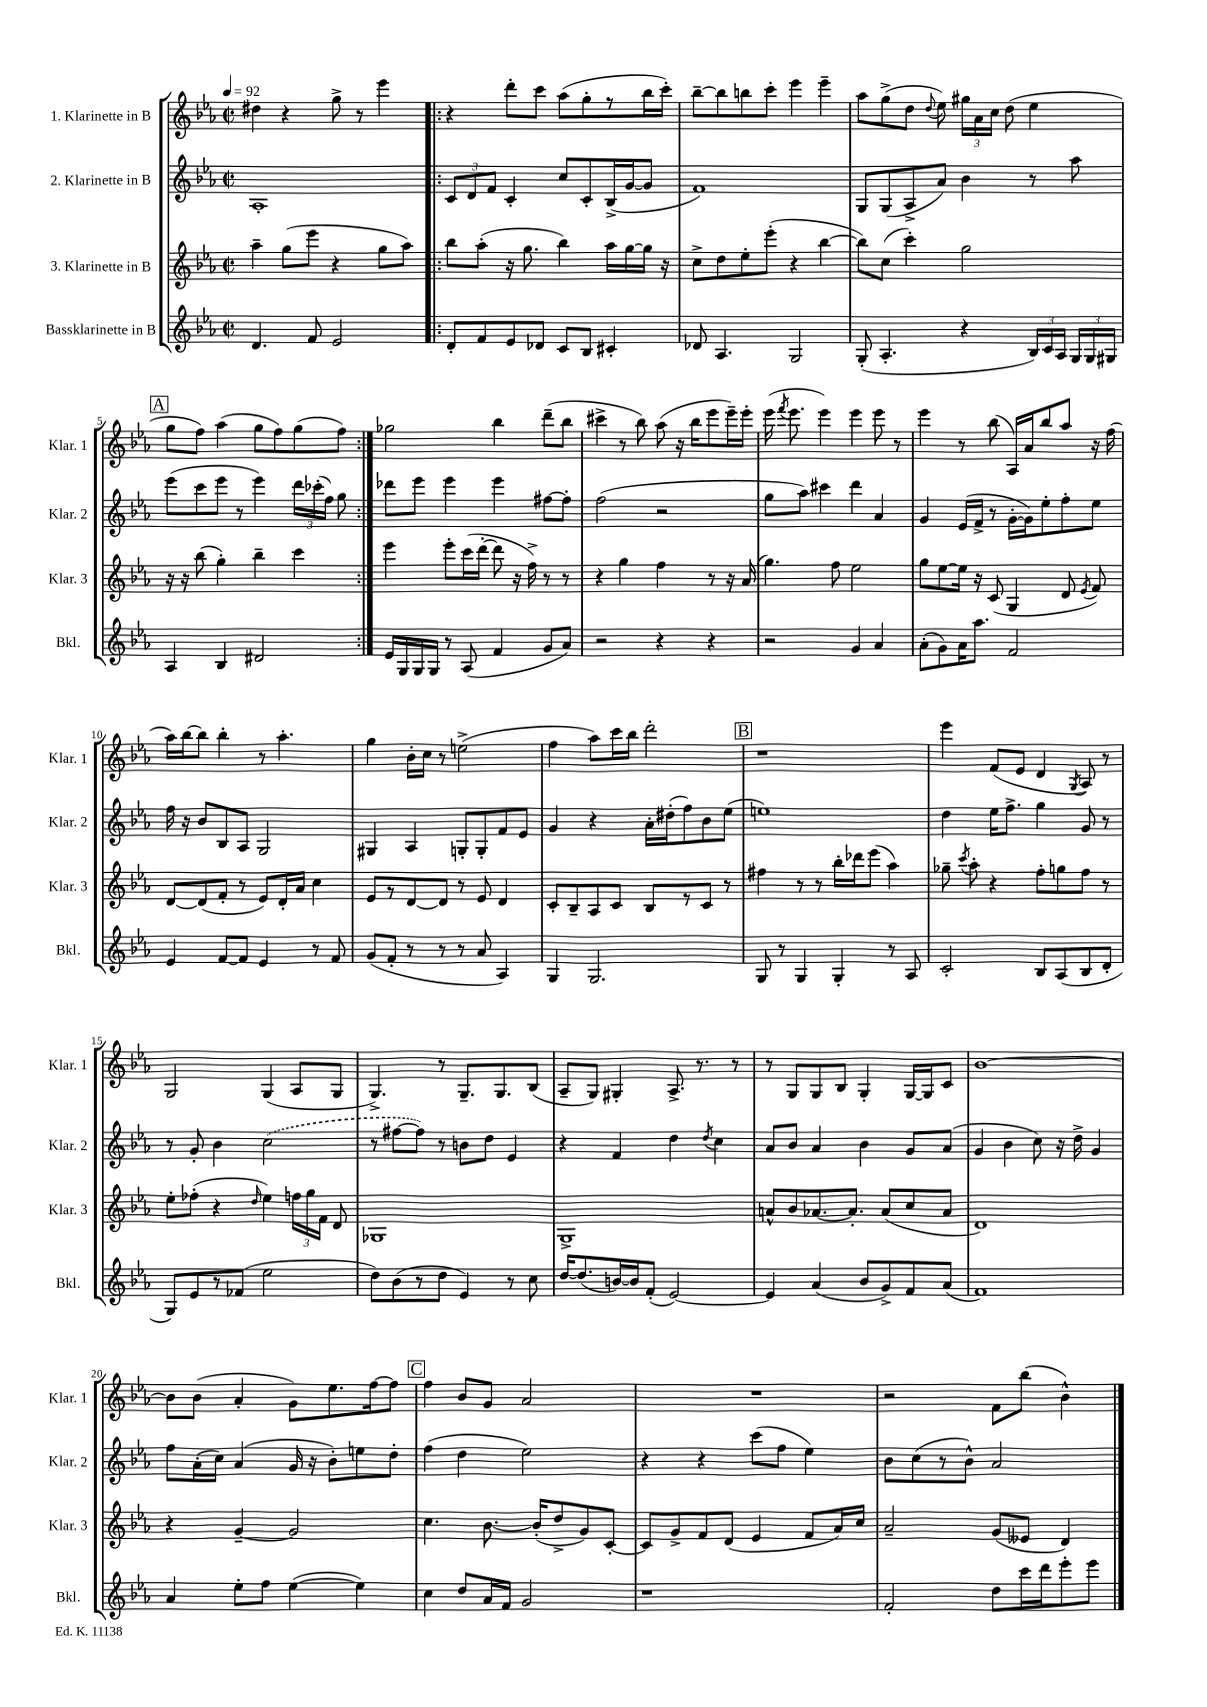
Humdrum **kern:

**kern	**kern	**kern	**kern
*part4	*part3	*part2	*part1
*staff4	*staff3	*staff2	*staff1
*I"Bassklarinette in B	*I"3. Klarinette in B	*I"2. Klarinette in B	*I"1. Klarinette in B
*I'Bkl.	*I'Klar. 3	*I'Klar. 2	*I'Klar. 1
*clefG2	*clefG2	*clefG2	*clefG2
*k[b-e-a-]	*k[b-e-a-]	*k[b-e-a-]	*k[b-e-a-]
*M2/2	*M2/2	*M2/2	*M2/2
*met(c|)	*met(c|)	*met(c|)	*met(c|)
*MM92	*MM92	*MM92	*MM92
=1	=1	=1	=1
4.d/	4aa-~\	1A-'	4dd#X\
.	(8gg\L	.	4r
8f/	8eee-\J	.	.
2e-/	4r	.	8gg^\
.	.	.	8r
.	8gg\L	.	4eee-\
.	8aa-\J)	.	.
=2!|:	=2!|:	=2!|:	=2!|:
8d'/L	8bb-\L	12c/L	4r
.	.	12d/	.
8f/	(8aa-'\J	.	.
.	.	12f/J	.
8e-/	16r	4c'/	8ddd'\L
.	8.gg\	.	.
8d-X/J	.	.	8ccc\J
8c/L	4bb-\)	8cc/L	(8aa-\L
8B-/J	.	8c'/	8gg'\
4c#X'/	16aa-\LL	(16B-^/L	8r
.	[16gg\	[16g/J	.
.	16gg\JJ]	8g/J]	16bb-\L
.	16r	.	16ccc'\JJ)
=3	=3	=3	=3
8d-X/	8cc^\L	1f)	[8bb-~\L
4.A-/	8dd\	.	8bb-\]
.	8ee-'\	.	8bbn\
.	(8eee-'\J	.	8ccc'\J
2G/	4r	.	4eee-\
.	[4bb-\	.	4eee-~\
=4	=4	=4	=4
(8G'/	8bb-\L])	8G/L	8aa-\L
4.A-'/	(8cc\J	(8G/	(8gg^\
.	4ccc'\)	8A-^/	8dd\J
.	.	.	8qqdd/
.	.	8a-/J)	8ee-\)
4r	2gg\	4b-\	24gg#X\LL
.	.	.	24a-\
.	.	.	24cc\JJ
.	.	.	(8dd\
24B-/LL)	.	8r	4ee-\
24c/	.	.	.
24A-/JJ	.	.	.
24G/LL	.	8aa-\	.
24G/	.	.	.
24G#X/JJ	.	.	.
!!LO:LB:g=z
!!LO:REH:place=s1:t=A
=5	=5	=5	=5
4A-/	16r	(8eee-\L	8gg\L
.	16r	.	.
.	(8bb-\	8ccc\	8ff\J)
4B-/	4gg'\)	8eee-\J	(4aa-\
.	.	8r	.
2d#X/	4bb-~\	4eee-\)	8gg\L
.	.	.	8ff\)
.	4ccc\	24ddd\LL	(8gg\
.	.	(24ccc-X'\	.
.	.	24ff\JJ)	.
.	.	8gg\	8ff\J)
=6:|!	=6:|!	=6:|!	=6:|!
16e-/LL	4eee-\	8ddd-X\L	2gg-X\
16G/	.	.	.
16G/	.	8eee-\J	.
16G/JJ	.	.	.
8r	8eee-'\L	4eee-\	.
(8A-/	(16ccc\L	.	.
.	[16ddd'\JJ	.	.
4f/	8ddd\]	4eee-\	4bb-\
.	16r	.	.
.	16ff^\)	.	.
8g/L	8r	[8ff#X\L	(8ddd~\L
8a-/J)	8r	8ff#'\J]	8bb-\J
=7	=7	=7	=7
2r	4r	(2ff\	4ccc#X^\
.	4gg\	.	8r
.	.	.	8bb-\)
4r	4ff\	2r	(8aa-\
.	.	.	16r
.	.	.	16bb-\KL
4r	8r	.	8eee-\
.	16r	.	16eee-~\L)
.	(16a-/	.	16eee-'\JJ
=8	=8	=8	=8
2r	4.gg\)	8gg\L	(16eee-\
.	.	.	8qfff/
.	.	.	8.eee-\
.	.	8aa-\J)	.
.	.	4ccc#X\	4eee-\)
.	8ff\	.	.
4g/	2ee-\	4ddd\	4eee-\
4a-/	.	4a-/	8eee-\
.	.	.	8r
=9	=9	=9	=9
(8a-'\L	8gg\L	4g/	4eee-\
8g\)	[8ee-\	.	.
16a-\K	16ee-\Jk]	(16e-/LL	8r
8.aa-\J	16r	16f^/JJ	.
.	(8c/	8r	(8bb-\
2f/	4G/	[16g'\LL	16A-/LL)
.	.	16g\J])	16a-/J
.	.	8ee-'\	8bb-/
.	8d/	8ff'\	8aa-/J
.	8qe-/	.	.
.	8f/)	8ee-\J	16r
.	.	.	(16ff\
!!LO:LB:g=z
=10	=10	=10	=10
4e-/	[8d/L	16ff\	16aa-\LL)
.	.	16r	[16bb-\J
.	(8d/]	8b-/L	8bb-\J]
[8f/L	8f'/J	8B-/	4bb-'\
8f/J]	8r	8A-/J	.
4e-/	8e-/L)	2G/	8r
.	16d'/L	.	4.aa-'\
.	16a-/JJ	.	.
8r	4cc\	.	.
8f/	.	.	.
=11	=11	=11	=11
(8g/L	8e-/L	4G#X/	4gg\
8f'/J	8r	.	.
8r	[8d/	4A-/	16b-'\LL
.	.	.	16cc\JJ
8r	8d/J]	.	8r
8r	8r	8Gn'/L	(2een^\
8a-/	8e-/	8G'/	.
4A-/)	4d/	8f/	.
.	.	8e-/J	.
=12	=12	=12	=12
4G/	8c'/L	4g/	4ff\
.	8B-~/	.	.
2.G/	8A-/	4r	8aa-\L)
.	8c/J	.	16ccc\L
.	.	.	16bb-\JJ
.	8B-/L	16a-'\LL	2ddd'\
.	.	(16dd#X'\J	.
.	8r	8ff\)	.
.	8c/J	8b-\	.
.	8r	(8ee-\J	.
!!LO:REH:place=s1:t=B
=13	=13	=13	=13
8G/	4ff#X\	1een)	1r
8r	.	.	.
4G/	8r	.	.
.	8r	.	.
4G'/	16bb-'\LL	.	.
.	16ddd-X\J	.	.
.	(8eee-\J	.	.
8r	4aa-\)	.	.
8A-/	.	.	.
=14	=14	=14	=14
2c'/	8gg-X~\	4dd\	4eee-\
.	8qccc/	.	.
.	8aa-'\	.	.
.	4r	16ee-\KL	(8f/L
.	.	8.ff^\J	.
.	.	.	8e-/J
8B-/L	8ff'\L	4gg\	4d/
(8A-/	8ggn\	.	.
.	.	.	8qG/
8B-/	8ff\J	8g/	8A-/)
8d'/J	8r	8r	8r
!!LO:LB:g=z
=15	=15	=15	=15
8G/L)	8ee-'\L	8r	2G/
8e-/	(8ff-X'\J	8g'/	.
8r	4r	4b-\	.
(8f-X/J	.	.	.
.	16qqdd/	.	.
2ee-\	4ee-\)	(2cc\	(4G/
.	24ffn\LL	.	8A-/L
.	24gg\	.	.
.	24f\JJ	.	.
.	8d/	.	8G/J
=16	=16	=16	=16
8dd\L)	1G-X	8r	4.G^/)
(8b-\	.	[8ff#X\L	.
8r	.	8ff#\J])	.
8dd\J	.	8r	8r
4e-/)	.	8bn\L	8.G~/L
.	.	8dd\J	.
.	.	.	8.G/
8r	.	4e-/	.
8cc\	.	.	(8B-/J
=17	=17	=17	=17
[16dd/KL	1G^	4r	8A-~/L
(8.dd/]	.	.	.
.	.	.	8G/J)
[16bn/L)	.	4f/	4G#X'/
16b/J]	.	.	.
(8f'/J	.	.	.
[2e-/)	.	4dd\	8.A-^/
.	.	.	8.r
.	.	8qdd/	.
.	.	4cc\	.
.	.	.	8r
=18	=18	=18	=18
4e-/]	8an^^/L	8a-/L	8r
.	8b-/	8b-/J	8G/L
(4a-/	[8.a-X/	4a-/	8G/
.	.	.	8B-/J
.	8.a-'/J]	.	.
8b-/L	.	4b-\	4G'/
8g^/)	(8a-/L	.	.
8f/	8cc/	8g/L	[16G/LL
.	.	.	16G/J]
(8a-/J	8a-/J	(8a-/J	8c/J
=19	=19	=19	=19
1f)	1d)	4g/	[1b-
.	.	4b-\	.
.	.	8cc\)	.
.	.	16r	.
.	.	16dd^\	.
.	.	4g/	.
!!LO:LB:g=z
=20	=20	=20	=20
4a-/	4r	8ff\L	8b-\L]
.	.	(16a-'\L	(8b-\J
.	.	16cc\JJ)	.
8ee-'\L	[4g~/	(4a-/	4a-'/
8ff\J	.	.	.
([4ee-\	2g/]	16g/	8g\L)
.	.	16r	.
.	.	8b-'\L)	8.ee-\
4ee-\])	.	8een\	.
.	.	.	[16ff\k
.	.	8dd'\J	8ff\J]
!!LO:REH:place=s1:t=C
=21	=21	=21	=21
4cc\	4.cc\	(4ff\	4ff\
8dd/L	.	4dd\	8b-/L
16a-/L	[8.b-\	.	8g/J
16f/JJ	.	.	.
2g/	.	2ee-\)	2a-/
.	(16b-'/KL]	.	.
.	8dd^/	.	.
.	8g/)	.	.
.	[8c'/J	.	.
=22	=22	=22	=22
1r	8c/L]	4r	1r
.	8g^/	.	.
.	8f/	4r	.
.	(8d/J	.	.
.	4e-/	(8ccc\L	.
.	.	8ff\J	.
.	8f/L	4ee-\)	.
.	16a-/L)	.	.
.	16cc/JJ	.	.
=23	=23	=23	=23
2f'/	2a-~/	8b-\L	2r
.	.	(8cc\	.
.	.	8r	.
.	.	8b-^^\J)	.
8dd\L	(8g/L	2a-/	8f\L
16ccc\L	8e--X/J	.	(8bb-\J
16ddd\J	.	.	.
8eee-'\	4d/)	.	4b-^^\)
8eee-\J	.	.	.
==	==	==	==
*-	*-	*-	*-
